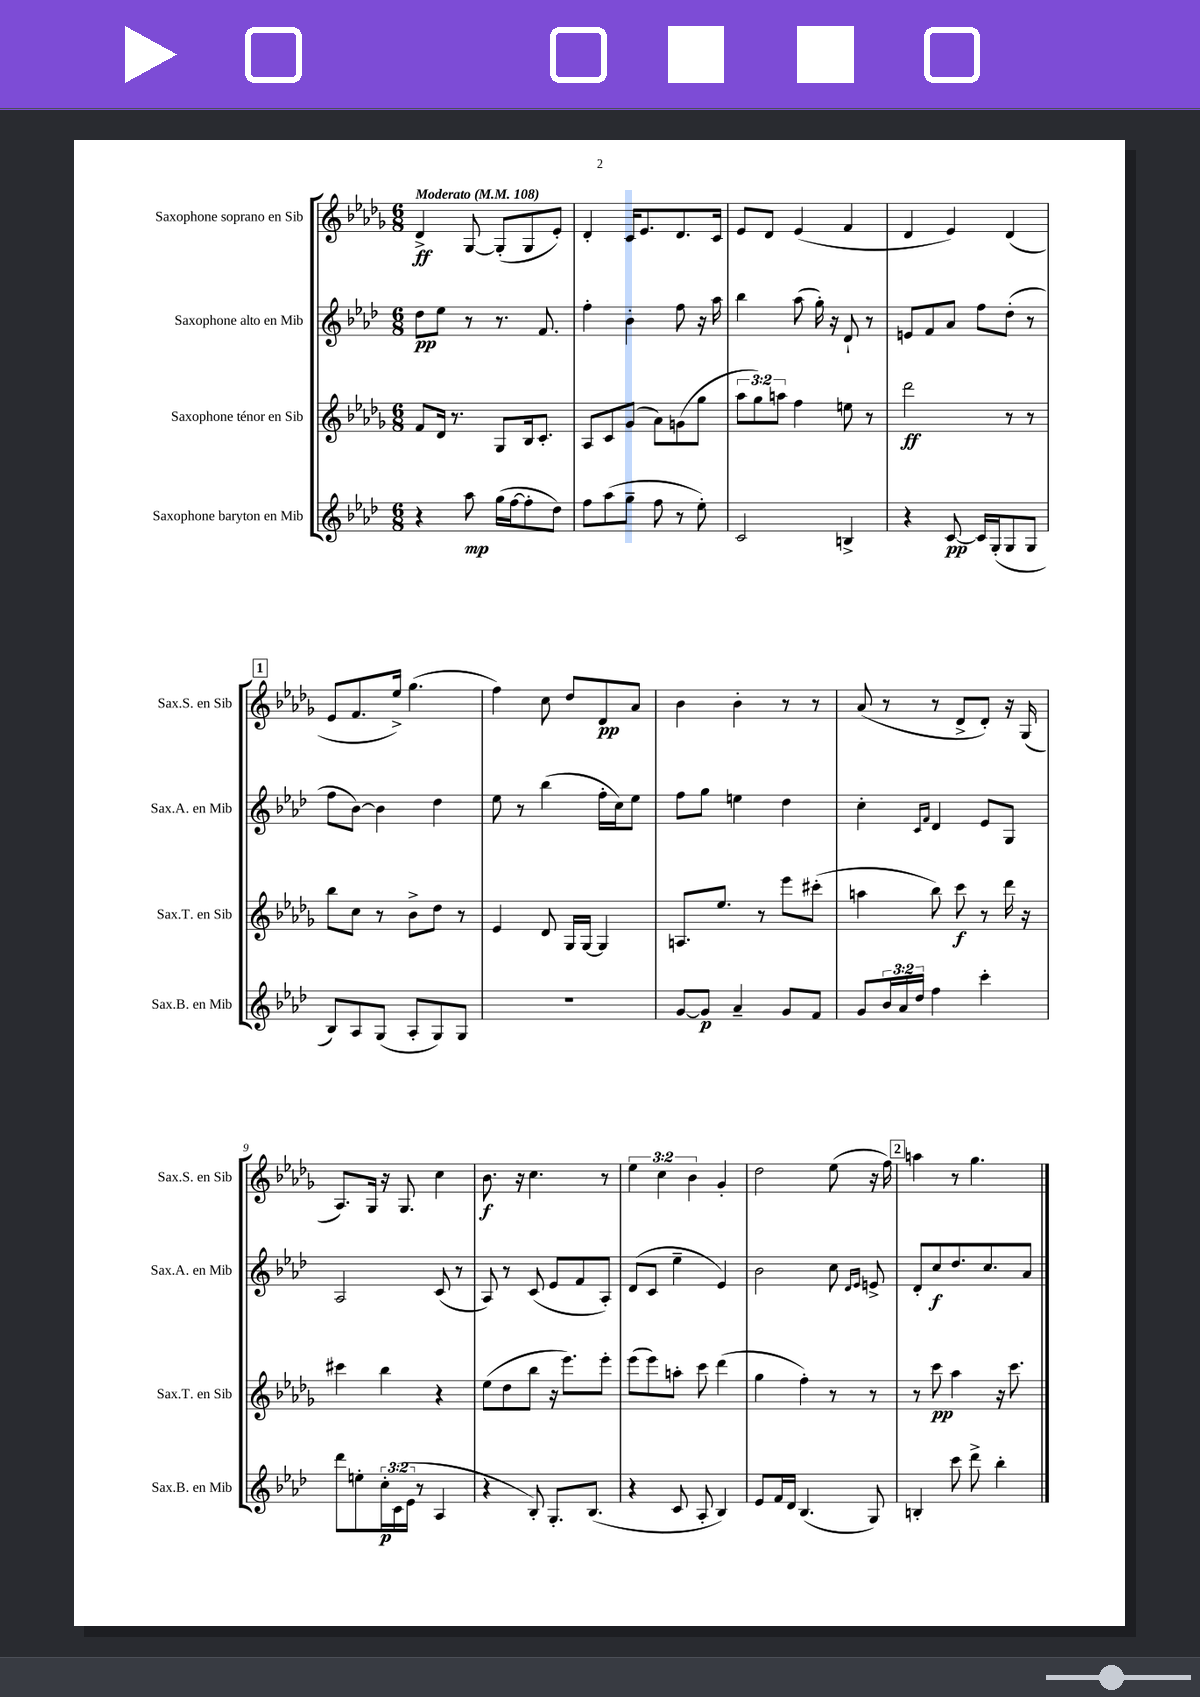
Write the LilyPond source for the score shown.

<<
\new StaffGroup <<
\new Staff = "s0" \with { instrumentName = "Saxophone soprano en Sib" shortInstrumentName = "Sax.S. en Sib" } {
    \clef treble \key des \major \numericTimeSignature \time 6/8 \override Staff.TupletNumber.text = #tuplet-number::calc-fraction-text \tempo "Moderato" 4 = 108
    des'4->\ff ges8~ ges8-.( ges8 ees'8-.) |
    des'4-. c'16 ees'8. des'8. c'16 |
    ees'8 des'8 ees'4( f'4 |
    des'4 ees'4) des'4( |
    \mark \markup { \box "1" } ees'8 f'8. ees''16->) ges''4.( |
    f''4) c''8 des''8 des'8\pp aes'8 |
    bes'4 bes'4-. r8 r8 |
    aes'8( r8 r8 des'8-> des'8-.) r16 ges16( |
    aes8.) ges16 r16 ges8. c''4 |
    bes'8.\f r16 c''4. r8 |
    \tuplet 3/2 { ees''4 c''4 bes'4 } ges'4-. |
    des''2 ees''8( r16 f''16) |
    \mark \markup { \box "2" } a''4 r8 ges''4. \bar "|." |
}
\new Staff = "s1" \with { instrumentName = "Saxophone alto en Mib" shortInstrumentName = "Sax.A. en Mib" } {
    \clef treble \key aes \major \numericTimeSignature \time 6/8
    des''8\pp ees''8 r8 r8. f'8. |
    f''4-. bes'4-. f''8 r16 aes''16 |
    bes''4 aes''8( g''16-.) r16 des'8-! r8 |
    e'8 f'8 aes'8 f''8 des''8-.( r8 |
    \mark \markup { \box "1" } f''8 bes'8~) bes'4 des''4 |
    ees''8 r8 bes''4( f''16-. c''16) ees''8 |
    f''8 g''8 e''4 des''4 |
    c''4-. \grace { c'16 f'16 } des'4 ees'8 g8 |
    aes2 c'8( r8 |
    aes8) r8 c'8( ees'8 f'8 aes8-.) |
    des'8( c'8 ees''4-- ees'4) |
    bes'2 c''8 \grace { des'16 ees'16 } e'8-> |
    \mark \markup { \box "2" } des'8-. c''8\f des''8. c''8. aes'8 \bar "|." |
}
\new Staff = "s2" \with { instrumentName = "Saxophone ténor en Sib" shortInstrumentName = "Sax.T. en Sib" } {
    \clef treble \key des \major \numericTimeSignature \time 6/8 \override Staff.TupletNumber.text = #tuplet-number::calc-fraction-text
    f'8 des'16 r8. ges8 bes16 c'8.-. |
    aes8 c'8 ges'8( aes'8) g'8( ges''8 |
    \tuplet 3/2 { aes''8 ges''8) a''8 } f''4 e''8 r8 |
    des'''2\ff r8 r8 |
    \mark \markup { \box "1" } bes''8 c''8 r8 bes'8-> des''8 r8 |
    ees'4 des'8 ges16 ges16~ ges4 |
    a8. ees''8. r8 ees'''8 cis'''8-.( |
    a''4 bes''8) c'''8\f r8 des'''16 r16 |
    cis'''4 bes''4 r4 |
    ees''8( des''8 bes''8 r16 ees'''8.) ees'''8-. |
    ees'''8( ees'''8) a''8-. c'''8 des'''4( |
    ges''4 f''4-.) r8 r8 |
    \mark \markup { \box "2" } r8 c'''8\pp aes''4 r16 c'''8. \bar "|." |
}
\new Staff = "s3" \with { instrumentName = "Saxophone baryton en Mib" shortInstrumentName = "Sax.B. en Mib" } {
    \clef treble \key aes \major \numericTimeSignature \time 6/8 \override Staff.TupletNumber.text = #tuplet-number::calc-fraction-text
    r4 aes''8\mp g''16( f''16~ f''8-. des''8) |
    f''8 aes''8( g''8-- f''8 r8 ees''8-.) |
    c'2 b4-> |
    r4 c'8~\pp c'16 g16-.( g8 g8 |
    \mark \markup { \box "1" } bes8) aes8 g8( aes8-. g8) g8 |
    R2. |
    g'8~ g'8\p aes'4-- g'8 f'8 |
    g'8 \tuplet 3/2 { bes'16 aes'16 des''16 } f''4 c'''4-. |
    des'''8 e''8-. \tuplet 3/2 { c''16-.\p c'16( ees'16 } r8 aes4 |
    r4 bes8-.) g8.-. bes8.( |
    r4 c'8 aes8-. bes4) |
    ees'8 f'16 des'16 bes4.( g8) |
    \mark \markup { \box "2" } b4-. c'''8 des'''8-> bes''4-. \bar "|." |
}
>>
>>
